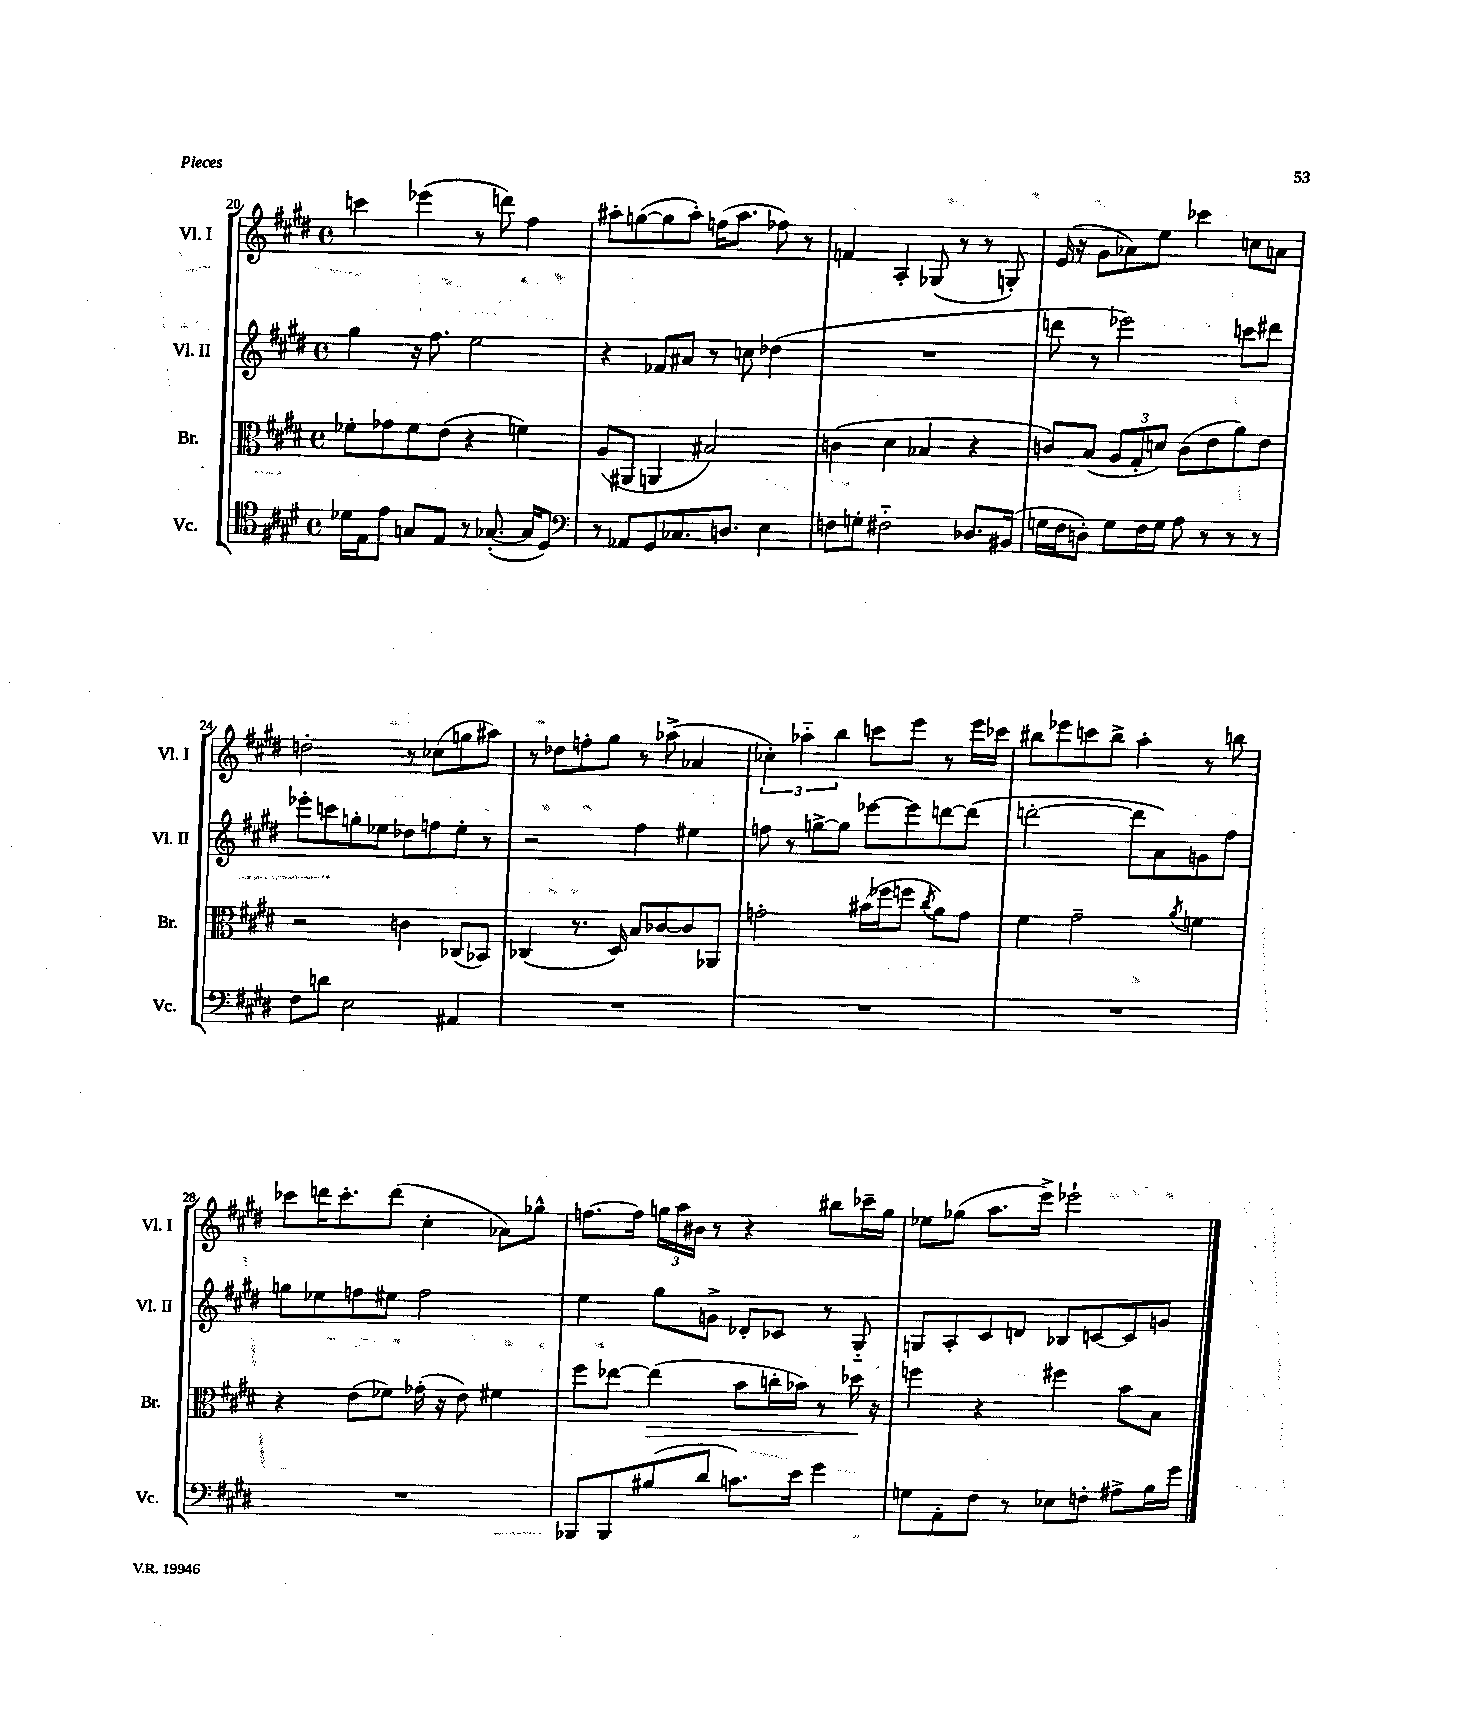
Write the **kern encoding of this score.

**kern	**kern	**kern	**kern
*staff4	*staff3	*staff2	*staff1
*clefC4	*clefC3	*clefG2	*clefG2
*k[f#c#g#d#]	*k[f#c#g#d#]	*k[f#c#g#d#]	*k[f#c#g#d#]
*M4/4	*M4/4	*M4/4	*M4/4
*met(c)	*met(c)	*met(c)	*met(c)
16d-\LL	8f-'\L	4gg#\	4ccc\
16E\J	.	.	.
8e\J	8g-\	.	.
8G/L	8f-\	16r	(4eee-\
.	.	8.ff#\	.
8E/J	(8e\J	.	.
8r	4r	2ee\	8r
([8.G-'/	.	.	8ddd\)
.	4f\)	.	4ff#\
16G-/]LK	.	.	.
8D#/J)	.	.	.
=	=	=	=
*clefF4	*	*	*
8r	(8A/L	4r	8aa#'\L
8AA-/L	8AA#/J	.	([8gg\
8GG#/	4AA/	8f-/L	8gg\]
8.C-/	.	8a#/J	8aa#'\J)
.	2B#/)	8r	(16ff\LK
8.D/J	.	.	8.aa#\J
.	.	8cc\	.
4E\	.	(4dd-\	8ff-\)
.	.	.	8r
=	=	=	=
8F\L	(4c\	1r	4f/
8G'\J	.	.	.
2F#'~\	4d#\	.	4A'/
.	4B-/	.	(8G-/
.	.	.	8r
8.D-/L	4r	.	8r
.	.	.	8G'/)
(16BB#/Jk	.	.	.
=	=	=	=
16G\LL	8c/L)	8ddd\	(16e/
16F#\J	.	.	16r
8D'\J)	(8B/J	8r	8g#\L
8G\L	12A/L	2eee-\)	8a-\)
.	12G#'/	.	.
16F#\L	.	.	8ee\J
.	12d/J)	.	.
16G\JJ	.	.	.
8A\	(8c\L	.	4ccc-\
8r	8e\	.	.
8r	8a\)	8ccc\L	8cc\L
8r	8e\J	8ddd#\J	8a\J
=	=	=	=
8F#\L	2r	8eee-'\L	2dd'\
8d\J	.	8ccc\	.
2E\	.	8gg'\	.
.	.	8ee-\J	.
.	4c\	8dd-\L	8r
.	.	8ff\	(8cc-\L
4AA#/	(8C-/L	8ee-'\J	8gg\
.	8BB-/J)	8r	8aa#\J)
=	=	=	=
1r	(4C-/	2r	8r
.	.	.	8dd-\L
.	8.r	.	8ff'\
.	.	.	8gg#\J
.	16D#/)	.	.
.	8B/L	4ff#\	8r
.	[8c-/	.	(8aa-^\
.	8c-/]	4ee#\	4a-/
.	8AA-/J	.	.
=	=	=	=
1r	2g'\	8ff\	6cc-'\)
.	.	8r	.
.	.	.	6aa-'~\
.	.	[8gg^\L	.
.	.	.	6bb\
.	.	8gg\]J	.
.	(16b#\LL	[8eee-\L	8ccc\L
.	16ff-\J	.	.
.	8ff\J	8eee-\]	8eee\J
.	8qcc#/	.	.
.	8a\L)	[8ddd\	8r
.	8g\J	(8ddd\]J	16eee\LL
.	.	.	16ccc-\JJ
=	=	=	=
1r	4f#\	[2ddd'\	8bb#\L
.	.	.	8eee-\
.	2g#~\	.	8ccc\
.	.	.	8bb#^\J
.	.	8ddd\]L	4aa'\
.	.	8a\)	.
.	8qa/	.	.
.	4f\	8g\	8r
.	.	8ff#\J	8bb\
=	=	=	=
1r	4r	8gg\L	8ccc-\L
.	.	8ee-\	16ddd\K
.	.	.	8.ccc-'\
.	(8e\L	8ff\	.
.	8f-\J)	8ee#\J	(8ddd\J
.	(16g-'\	2ff\	4cc#'\
.	16r	.	.
.	8e\)	.	.
.	4f#\	.	8a-\L)
.	.	.	8gg-^^\J
=	=	=	=
8BBB-/L	8ff#\L	4ee\	[8.ff\L
8BBB-/	[8ee-\J	.	.
.	.	.	16ff\]Jk
(8B#/	(4ee-\]	8gg#\L	24gg\LL
.	.	.	24aa\
.	.	.	24b#\JJ
8d#/J	.	8g^\J	8r
8.c\L)	8b\L	8d-'/L	4r
.	16cc'\L	8c-/J	.
16e\Jk	16b-\JJ)	.	.
4g#\	8r	8r	8bb#\L
.	16dd-\	8G#'~/	16ccc-~\L
.	16r	.	16gg\JJ
=	=	=	=
8G\L	4ff\	8G/L	8ee-\L
8AA'\	.	8A'/	(8gg-\J
8F#\J	4r	8c#/	8.aa\L
8r	.	8d/J	.
.	.	.	16eee^\Jk)
8E-\L	4ff#\	8B-/L	2eee-`\
8F'\J	.	[8c/	.
8A#^\L	8b\L	8c/]	.
16B\L	8B\J	8g/J	.
16g#\JJ	.	.	.
==	==	==	==
*-	*-	*-	*-
